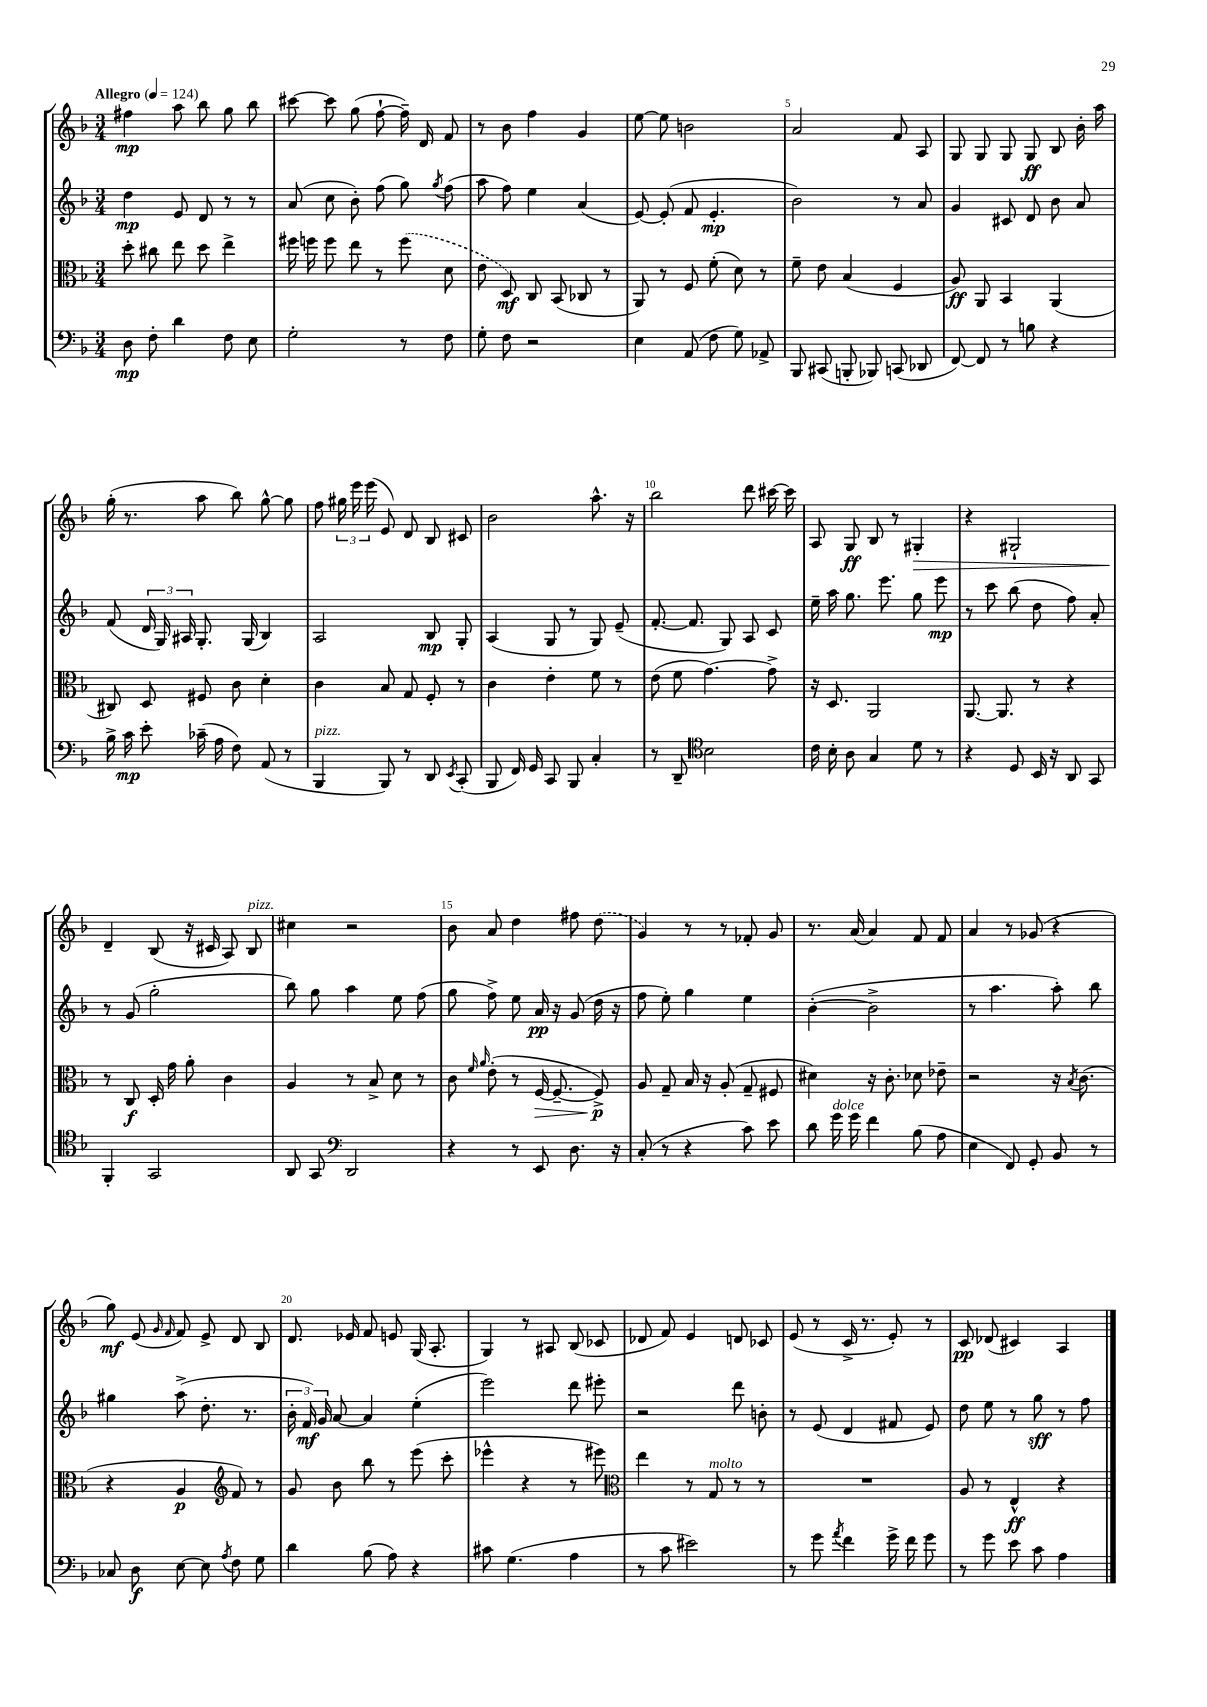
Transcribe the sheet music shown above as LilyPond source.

<<
\new StaffGroup <<
\new Staff = "s0" {
    \clef treble \key f \major \numericTimeSignature \time 3/4 \tempo "Allegro" 4 = 124
    \autoBeamOff fis''4\mp a''8 bes''8 g''8 bes''8 |
    cis'''8~ cis'''8 g''8( f''8~-! f''16--) d'16 f'8 |
    r8 bes'8 f''4 g'4 |
    e''8~ e''8 b'2 |
    a'2 f'8 a8 |
    g8 g8 g8 g8\ff bes8 bes'16-. a''16 |
    g''16-.( r8. a''8 bes''8) g''8~-^ g''8 |
    f''8 \tuplet 3/2 { gis''16 e'''16 e'''16( } e'8) d'8 bes8 cis'8 |
    bes'2 a''8.-^ r16 |
    bes''2 d'''8 cis'''16~ cis'''16 |
    a8 g8\ff bes8 r8 gis4-.\> |
    r4 gis2-! |
    d'4--\! bes8( r16 cis'16 a8) bes8^\markup { \italic "pizz." } |
    cis''4 r2 |
    bes'8 a'8 d''4 fis''8 \once \slurDashed d''8( |
    g'4) r8 r8 fes'8-. g'8 |
    r8. a'16( a'4) f'8 f'8 |
    a'4 r8 ges'8( r4 |
    g''8\mf) e'8( \grace { g'16 f'16 } f'8) e'8-> d'8 bes8 |
    d'8. ees'16 f'8 e'8 g16( a8.-. |
    g4) r8 ais8 bes8( ces'8 |
    des'8 f'8) e'4 d'8 ces'8 |
    e'8( r8 c'16-> r8. e'8-.) r8 |
    c'8\pp des'8( cis'4) a4 \bar "|." |
}
\new Staff = "s1" {
    \clef treble \key f \major \numericTimeSignature \time 3/4
    \autoBeamOff d''4\mp e'8 d'8 r8 r8 |
    a'8( c''8 bes'8-.) f''8( g''8) \acciaccatura { g''8 } f''8( |
    a''8 f''8) e''4 a'4( |
    e'8~) e'8-.( f'8 e'4.-.\mp |
    bes'2) r8 a'8 |
    g'4 cis'8 d'8 bes'8 a'8 |
    f'8( \tuplet 3/2 { d'16 g16) ais16 } g8.-. g16( bes4) |
    a2 bes8\mp g8-. |
    a4( g8 r8 g8) e'8--( |
    f'8.~-. f'8. g8) a8 c'8 |
    e''16-- a''16 g''8. e'''8. g''8 e'''8\mp |
    r8 c'''8 bes''8( d''8 f''8) a'8-. |
    r8 g'8( g''2-. |
    bes''8) g''8 a''4 e''8 f''8( |
    g''8 f''8->) e''8 a'16\pp r16 g'8( d''16 r16 |
    f''8 e''8-.) g''4 e''4 |
    bes'4~-.( bes'2-> |
    r8 a''4. a''8-.) bes''8 |
    gis''4 a''8->( d''8.-. r8. |
    \tuplet 3/2 { bes'16-. f'16\mf) g'16 } a'8~ a'4 e''4-.( |
    e'''2) d'''8 eis'''8-. |
    r2 d'''8 b'8-. |
    r8 e'8( d'4 fis'8 e'8) |
    d''8 e''8 r8 g''8\sff r8 f''8 \bar "|." |
}
\new Staff = "s2" {
    \clef alto \key f \major \numericTimeSignature \time 3/4
    \autoBeamOff d''8-. cis''8 e''8 d''8 e''4-> |
    fis''16 f''16 f''8 e''8 r8 \once \slurDashed f''8( d'8 |
    e'8 d8\mf) c8 bes,8( ces8 r8 |
    a,8) r8 f8 f'8-.( d'8) r8 |
    f'8-- e'8 bes4( f4 |
    a8\ff) a,8 bes,4 a,4( |
    cis8) d8 fis8 c'8 d'4-. |
    c'4 bes8 g8 f8-. r8 |
    c'4 e'4-. f'8 r8 |
    e'8( f'8 g'4.~) g'8-> |
    r16 d8. a,2 |
    a,8.~ a,8. r8 r4 |
    r8 c8\f d16-. g'16 a'8-. c'4 |
    a4 r8 bes8-> d'8 r8 |
    c'8 \grace { f'16 a'16 } e'8-.( r8 f16~\> f8.~-- f8->\p\!) |
    a8 g8-- bes16 r16 a8-.( g8-- fis8 |
    dis'4) r16 c'8.-. des'8 ees'8-- |
    r2 r16 \acciaccatura { bes8 } c'8.( |
    r4 a4\p \clef treble f'8) r8 |
    g'8 bes'8 bes''8 r8 e'''8( c'''8-. |
    ees'''4-^ r4 r8 eis'''8) |
    \clef alto e''4 r8 g8^\markup { \italic "molto" } r8 r8 |
    R2. |
    a8 r8 e4-^\ff r4 \bar "|." |
}
\new Staff = "s3" {
    \clef bass \key f \major \numericTimeSignature \time 3/4
    \autoBeamOff d8\mp f8-. d'4 f8 e8 |
    g2-. r8 f8 |
    g8-. f8 r2 |
    e4 a,8( f8 g8) aes,8-> |
    bes,,8 cis,8( b,,8-. bes,,8) c,8( des,8 |
    f,8~) f,8 r8 b8 r4 |
    bes16-> c'16\mp e'8-. ces'16--( a16 f8) a,8( r8 |
    bes,,4^\markup { \italic "pizz." } bes,,8) r8 d,8 \acciaccatura { e,8 } c,8-.( |
    bes,,8 f,16) g,16 c,8 bes,,8 c4-. |
    r8 d,8-- \clef tenor bes2 |
    c'16 bes16-. a8 g4 d'8 r8 |
    r4 d8 bes,16 r16 a,8 g,8 |
    f,4-. g,2 |
    a,8 g,8 \clef bass d,2 |
    r4 r8 e,8 d8. r16 |
    c8-.( r8 r4 c'8) e'8 |
    d'8 g'16^\markup { \italic "dolce" } g'16 f'4 bes8( a8 |
    e4 f,8) g,8-. bes,8 r8 |
    ces8 d8\f e8~ e8 \acciaccatura { a8 } f8 g8 |
    d'4 bes8( a8) r4 |
    cis'8 g4.( a4 |
    r8 c'8 eis'2) |
    r8 g'8 \acciaccatura { a'8 } f'4 g'16-> f'16 g'8 |
    r8 g'8 e'8 c'8 a4 \bar "|." |
}
>>
>>
\layout { \context { \Score \override BarNumber.break-visibility = ##(#f #t #t) barNumberVisibility = #(every-nth-bar-number-visible 5) } }
